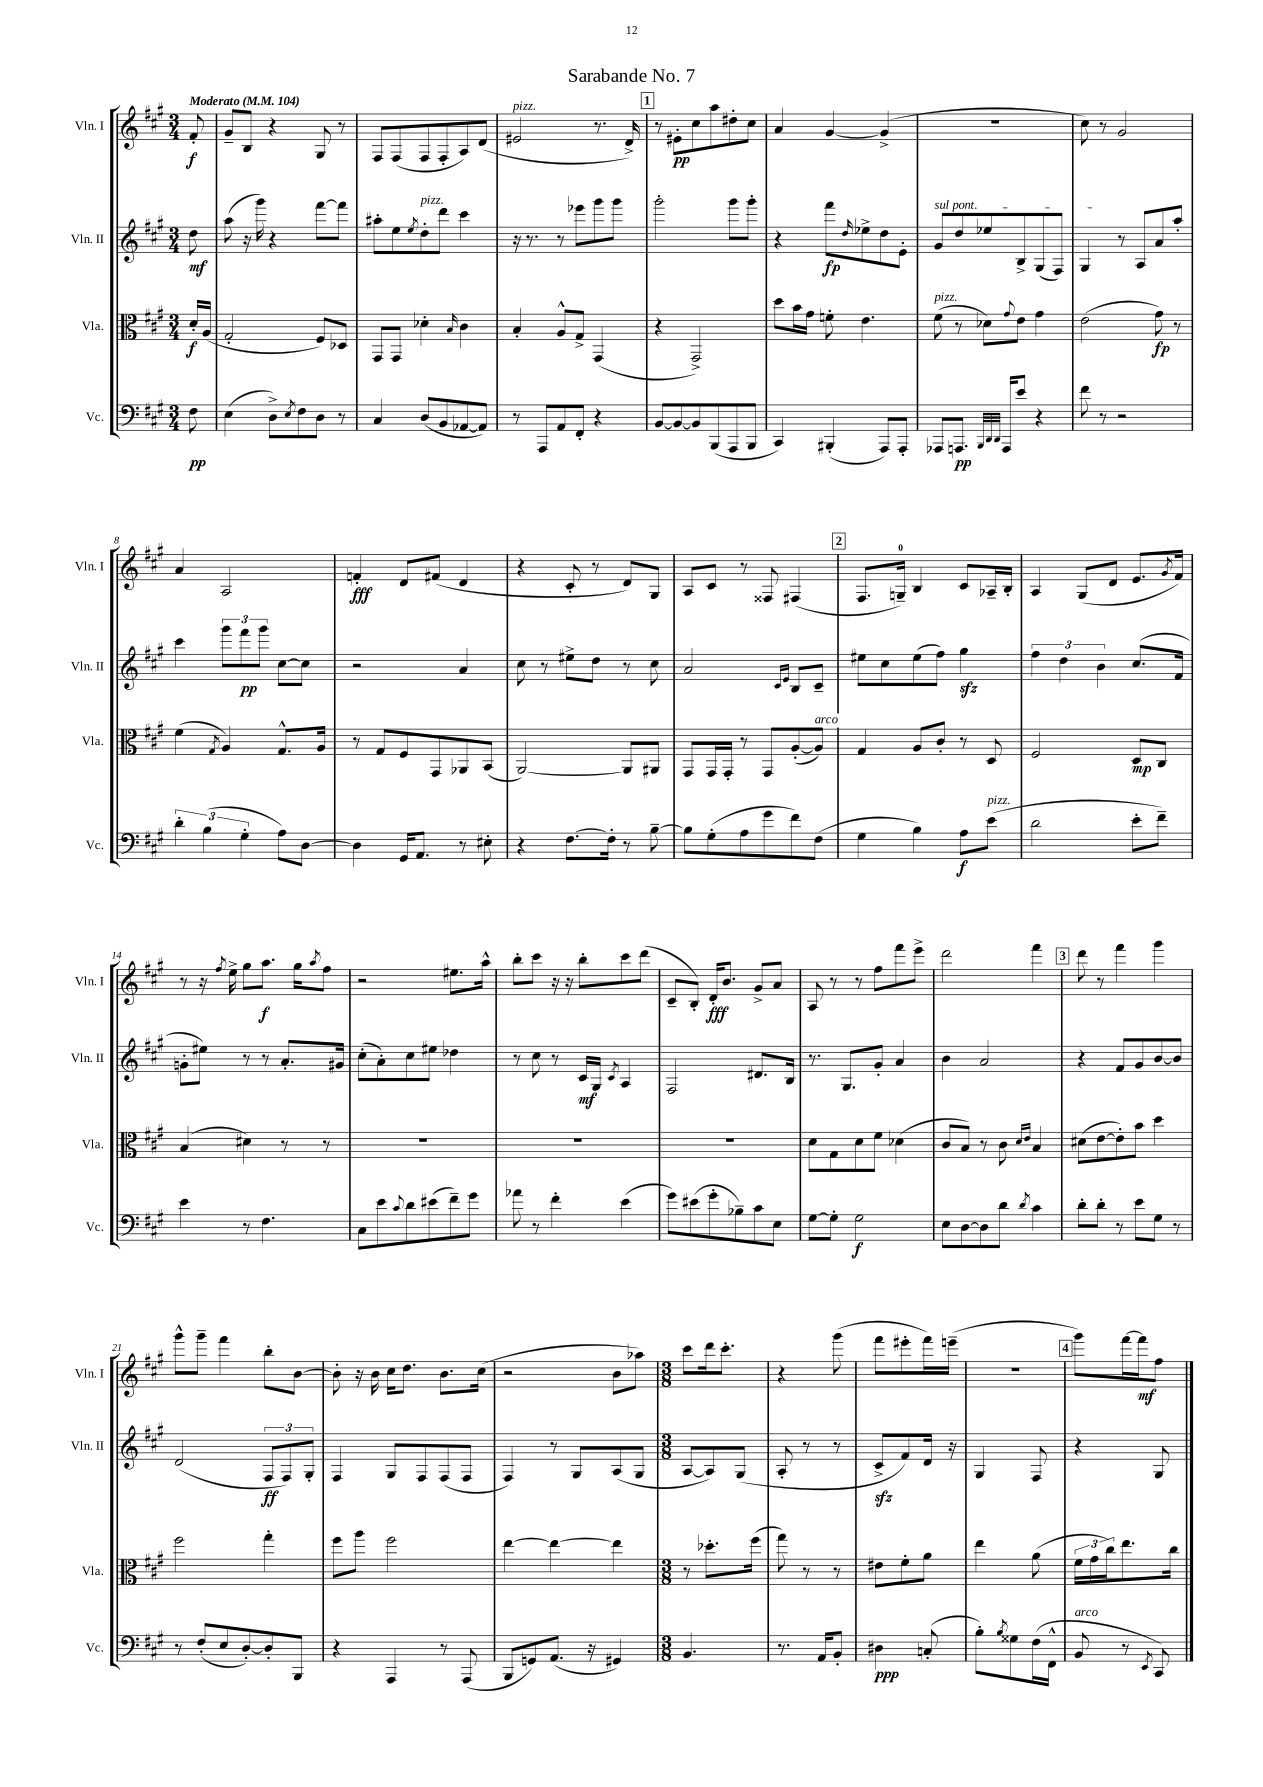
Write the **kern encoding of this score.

**kern	**dynam	**kern	**dynam	**kern	**dynam	**kern	**dynam
*part4	*part4	*part3	*part3	*part2	*part2	*part1	*part1
*staff4	*staff4	*staff3	*staff3	*staff2	*staff2	*staff1	*staff1
*I"Vc.	*	*I"Vla.	*	*I"Vln. II	*	*I"Vln. I	*
*I'Vc.	*	*I'Vla.	*	*I'Vln. II	*	*I'Vln. I	*
*clefF4	*	*clefC3	*	*clefG2	*	*clefG2	*
*k[f#c#g#]	*	*k[f#c#g#]	*	*k[f#c#g#]	*	*k[f#c#g#]	*
*M3/4	*	*M3/4	*	*M3/4	*	*M3/4	*
*MM104	*	*MM104	*	*MM104	*	*MM104	*
=	=	=	=	=	=	=	=
!	!	!	!	!	!	!LO:TX:a:B:t=Moderato	!
8F#\	pp	16d'/LL	f	8dd\	mf	8f#'/	f
.	.	(16A/JJ	.	.	.	.	.
=1	=1	=1	=1	=1	=1	=1	=1
(4E\	.	2G#'/	.	(8aa\	.	8g#~/L	.
.	.	.	.	16r	.	8B/J	.
.	.	.	.	16ggg#\)	.	.	.
8D^\L)	.	.	.	4r	.	4r	.
8qE/	.	.	.	.	.	.	.
8F#\	.	.	.	.	.	.	.
8D\J	.	8F#/L)	.	[8fff#\L	.	8G#/	.
8r	.	8D-X/J	.	8fff#\J]	.	8r	.
=2	=2	=2	=2	=2	=2	=2	=2
4C#/	.	8GG#/L	.	8aa#X'\L	.	8F#/L	.
.	.	8GG#/J	.	8ee\	.	(8F#/	.
.	.	.	.	8qee/	.	.	.
!	!	!	!	!LO:TX:a:i:t=pizz.	!	!	!
(8D/L	.	4d-X'\	.	8dd'\	.	8F#/	.
8BB/	.	.	.	8ddd\J	.	8F#'/	.
.	.	16qqB/	.	.	.	.	.
[8AA-X/	.	4c#\	.	4ccc#\	.	8A/)	.
8AA-/J])	.	.	.	.	.	(8d/J	.
=3	=3	=3	=3	=3	=3	=3	=3
!	!	!	!	!	!	!LO:TX:a:i:t=pizz.	!
8r	.	4B'/	.	16r	.	2e#X/	.
.	.	.	.	8.r	.	.	.
8AAA/L	.	.	.	.	.	.	.
8AA/	.	8A^^/L	.	8r	.	.	.
8FF#'/J	.	8G#^/J	.	8eee-X\L	.	.	.
4r	.	(4GG#/	.	8ggg#\	.	8.r	.
.	.	.	.	8ggg#\J	.	.	.
.	.	.	.	.	.	16d^/)	.
!!LO:REH:place=s1:t=1
=4	=4	=4	=4	=4	=4	=4	=4
[8BB/L	.	4r	.	2ggg#'\	.	8r	.
8BB/_	.	.	.	.	.	8e#X'\L	pp
8BB/]	.	2GG#^/)	.	.	.	8cc#\	.
(8BBB/	.	.	.	.	.	8aa\	.
8AAA/	.	.	.	8ggg#\L	.	8dd#X'\	.
8BBB/J	.	.	.	8ggg#'\J	.	8cc#\J	.
=5	=5	=5	=5	=5	=5	=5	=5
4CC#/)	.	8dd\L	.	4r	.	4a/	.
.	.	16b\L	.	.	.	.	.
.	.	16g#\JJ	.	.	.	.	.
(4BBB#X'/	.	8fn'\	.	8fff#\L	fp	[4g#/	.
.	.	.	.	16qqdd/	.	.	.
.	.	4.e\	.	8ee-X^\	.	.	.
8AAA/L)	.	.	.	8dd\	.	(4g#^/]	.
8AAA'/J	.	.	.	8e'\J	.	.	.
=6	=6	=6	=6	=6	=6	=6	=6
!	!	!	!	!LO:TX:a:i:t=sul pont.	!	!	!
!	!	!LO:TX:a:i:t=pizz.	!	!	!	!	!
8AAA-X/L	.	(8f#\	.	8g#/L	.	2.r	.
8.AAAn/J	pp	8r	.	8dd/	.	.	.
.	.	8d-X\L)	.	8ee-X/	.	.	.
32qqBBB/LLL	.	.	.	.	.	.	.
32qqDD/	.	.	.	.	.	.	.
32qqDD/JJJ	.	.	.	.	.	.	.
16AAA/KL	.	.	.	.	.	.	.
.	.	8qqg#/	.	.	.	.	.
8e/J	.	8e\J	.	8B^/	.	.	.
4r	.	4g#\	.	(8G#/	.	.	.
.	.	.	.	8F#/J)	.	.	.
=7	=7	=7	=7	=7	=7	=7	=7
8f#\	.	(2e\	.	4G#/	.	8cc#\)	.
8r	.	.	.	.	.	8r	.
2r	.	.	.	8r	.	2g#/	.
.	.	.	.	8A/L	.	.	.
.	.	8g#\)	fp	8a/	.	.	.
.	.	8r	.	8aa'/J	.	.	.
!!LO:LB:g=z
=8	=8	=8	=8	=8	=8	=8	=8
6d'\	.	(4f#\	.	4ccc#\	.	4a/	.
(6B\	.	.	.	.	.	.	.
.	.	8qG#/	.	.	.	.	.
.	.	4A/)	.	12ggg#\L	.	2A/	.
6G#'\	.	.	.	12fff#\	pp	.	.
.	.	.	.	12ggg#\J	.	.	.
8A\L)	.	8.G#^^/L	.	[8cc#\L	.	.	.
[8D\J	.	.	.	8cc#\J]	.	.	.
.	.	16A/Jk	.	.	.	.	.
=9	=9	=9	=9	=9	=9	=9	=9
4D\]	.	8r	.	2r	.	4fn'/	fff
.	.	8G#/L	.	.	.	.	.
16GG#/KL	.	8F#/	.	.	.	8d/L	.
8.AA/J	.	.	.	.	.	.	.
.	.	8GG#/	.	.	.	(8f#X/J	.
8r	.	8AA-X/	.	4a/	.	4d/	.
8E#X'\	.	(8BB/J	.	.	.	.	.
=10	=10	=10	=10	=10	=10	=10	=10
4r	.	[2AA/)	.	8cc#\	.	4r	.
.	.	.	.	8r	.	.	.
[8.F#\L	.	.	.	8ee#X^\L	.	8c#'/	.
.	.	.	.	8dd\J	.	8r	.
16F#'\Jk]	.	.	.	.	.	.	.
8r	.	8AA/L]	.	8r	.	8d/L)	.
[8B~\	.	8AA#X/J	.	8cc#\	.	8G#/J	.
=11	=11	=11	=11	=11	=11	=11	=11
8B\L]	.	8GG#/L	.	2a/	.	8A/L	.
(8G#'\	.	16GG#/L	.	.	.	8c#/J	.
.	.	16GG#'/JJ	.	.	.	.	.
8A\	.	8r	.	.	.	8r	.
8g#\	.	8GG#/L	.	.	.	8F##X/	.
.	.	.	.	16qqc#/LL	.	.	.
.	.	.	.	16qqe/JJ	.	.	.
8f#\)	.	([8A'/	.	8B/L	.	(4F#X/	.
!	!	!LO:TX:a:i:t=arco	!	!	!	!	!
(8F#\J	.	8A/J])	.	8c#~/J	.	.	.
!!LO:REH:place=s1:t=2
=12	=12	=12	=12	=12	=12	=12	=12
4G#\	.	4G#/	.	8ee#X\L	.	8.F#/L	.
.	.	.	.	8cc#\	.	.	.
.	.	.	.	.	.	16Gn~/Jk)	.
4B\)	.	8A/L	.	(8ee#\	.	4B/	.
.	.	8c#'/J	.	8ff#\J)	.	.	.
8A\L	f	8r	.	4gg#zz\	.	8c#/L	.
!LO:TX:a:i:t=pizz.	!	!	!	!	!	!	!
(8e\J	.	8D/	.	.	.	16A-X~/L	.
.	.	.	.	.	.	16B'/JJ	.
=13	=13	=13	=13	=13	=13	=13	=13
2d\	.	2F#/	.	6ff#\	.	4A/	.
.	.	.	.	6dd\	.	.	.
.	.	.	.	.	.	(8G#/L	.
.	.	.	.	6b\	.	.	.
.	.	.	.	.	.	8d/J	.
8e'\L	.	8D/L	mp	(8.cc#/L	.	8.e/L	.
8f#~\J)	.	8C#/J	.	.	.	.	.
.	.	.	.	.	.	8qg#/	.
.	.	.	.	16f#/Jk	.	16f#/Jk)	.
!!LO:LB:g=z
=14	=14	=14	=14	=14	=14	=14	=14
4e\	.	(4B/	.	8gn'\L	.	8r	.
.	.	.	.	8ee#X\J)	.	16r	.
.	.	.	.	.	.	8qff#/	.
.	.	.	.	.	.	16ee^\	.
8r	.	4d#X\)	.	8r	.	8gg#\L	.
4.F#\	.	.	.	8r	.	8.aa\J	f
.	.	8r	.	8.a'/L	.	.	.
.	.	.	.	.	.	16gg#\KL	.
.	.	.	.	.	.	8qaa/	.
.	.	8r	.	.	.	8ff#\J	.
.	.	.	.	16g#X/Jk	.	.	.
=15	=15	=15	=15	=15	=15	=15	=15
8C#\L	.	2.r	.	(8cc#'\L	.	2r	.
8e\	.	.	.	8a'\)	.	.	.
8qqc#/	.	.	.	.	.	.	.
8d\	.	.	.	8cc#\	.	.	.
(8e#X\	.	.	.	8ee#X\J	.	.	.
8f#~\)	.	.	.	4dd-X\	.	8.ee#X\L	.
8g#\J	.	.	.	.	.	.	.
.	.	.	.	.	.	16aa^^\Jk	.
=16	=16	=16	=16	=16	=16	=16	=16
8a-X\	.	2.r	.	8r	.	8bb'\L	.
8r	.	.	.	8cc#\	.	8ccc#\J	.
4f#'\	.	.	.	8r	.	16r	.
.	.	.	.	.	.	16r	.
.	.	.	.	16c#/LL	mf	8bb'\L	.
.	.	.	.	16G#/JJ	.	.	.
.	.	.	.	8qc#/	.	.	.
(4e\	.	.	.	4A/	.	8ccc#\	.
.	.	.	.	.	.	(8ddd\J	.
=17	=17	=17	=17	=17	=17	=17	=17
8g#\L)	.	2.r	.	2F#/	.	8c#~/L	.
(8e#X\	.	.	.	.	.	8B'/J)	.
8g#'\	.	.	.	.	.	16d'/KL	fff
.	.	.	.	.	.	8.b/J	.
8B-X~\)	.	.	.	.	.	.	.
8c#\	.	.	.	8.d#X/L	.	8g#^/L	.
8E\J	.	.	.	.	.	8a/J	.
.	.	.	.	16B/Jk	.	.	.
=18	=18	=18	=18	=18	=18	=18	=18
[8G#\L	.	8d\L	.	8.r	.	8A/	.
8G#'\J]	.	8G#\	.	.	.	8r	.
.	.	.	.	8.G#/L	.	.	.
2G#\	f	8d\	.	.	.	8r	.
.	.	8f#\J	.	8g#'/J	.	8ff#\L	.
.	.	(4d-X\	.	4a/	.	8fff#\	.
.	.	.	.	.	.	8eee^\J	.
=19	=19	=19	=19	=19	=19	=19	=19
8E\L	.	8c#/L	.	4b\	.	2ddd\	.
[8D\	.	8B/J)	.	.	.	.	.
8D\]	.	8r	.	2a/	.	.	.
8d\J	.	8c#\	.	.	.	.	.
.	.	16qqd/LL	.	.	.	.	.
8qd/	.	16qqe/JJ	.	.	.	.	.
4c#\	.	4B/	.	.	.	4fff#\	.
!!LO:REH:place=s1:t=3
=20	=20	=20	=20	=20	=20	=20	=20
8d'\L	.	(8d#X\L	.	4r	.	8ddd\	.
8d'\J	.	[8e\	.	.	.	8r	.
8r	.	8e'\])	.	8f#/L	.	4fff#\	.
8e\L	.	8b\J	.	8g#/	.	.	.
8G#\J	.	4dd\	.	[8b/	.	4ggg#\	.
8r	.	.	.	8b/J]	.	.	.
!!LO:LB:g=z
=21	=21	=21	=21	=21	=21	=21	=21
8r	.	2ff#\	.	(2d/	.	8ggg#^^\L	.
(8F#'/L	.	.	.	.	.	8ggg#~\J	.
8E/	.	.	.	.	.	4fff#\	.
[8D'/)	.	.	.	.	.	.	.
8D'/]	.	4gg#'\	.	12F#/L	ff	8bb'\L	.
.	.	.	.	12F#/)	.	.	.
8BBB/J	.	.	.	.	.	[8b\J	.
.	.	.	.	12G#'/J	.	.	.
=22	=22	=22	=22	=22	=22	=22	=22
4r	.	8ff#\L	.	4F#/	.	8b'\]	.
.	.	8aa\J	.	.	.	16r	.
.	.	.	.	.	.	16b\	.
4AAA/	.	2ff#\	.	8G#/L	.	16cc#\KL	.
.	.	.	.	.	.	8.dd\J	.
.	.	.	.	8F#/	.	.	.
8r	.	.	.	(8F#/	.	8.b\L	.
(8AAA/	.	.	.	8F#/J	.	.	.
.	.	.	.	.	.	(16cc#\Jk	.
=23	=23	=23	=23	=23	=23	=23	=23
8BBB/L	.	[4ee\	.	4F#/)	.	2r	.
8GGn/)	.	.	.	.	.	.	.
(8.AA/J	.	4ee\_	.	8r	.	.	.
.	.	.	.	8G#/L	.	.	.
16r	.	.	.	.	.	.	.
4GG#X/)	.	4ee\]	.	(8A/	.	8b\L	.
.	.	.	.	8G#/J	.	8aa-X\J)	.
=24	=24	=24	=24	=24	=24	=24	=24
*M3/8	*	*M3/8	*	*M3/8	*	*M3/8	*
4.BB/	.	8r	.	[8A/L	.	8ccc#\L	.
.	.	8.dd-X'\L	.	8A/])	.	16ddd\k	.
.	.	.	.	.	.	8.ccc#'\J	.
.	.	.	.	(8G#/J	.	.	.
.	.	(16ff#\Jk	.	.	.	.	.
=25	=25	=25	=25	=25	=25	=25	=25
8.r	.	8gg#\)	.	8A'/	.	4r	.
.	.	8r	.	8r	.	.	.
16AA/KL	.	.	.	.	.	.	.
8BB'/J	.	8r	.	8r	.	(8ggg#\	.
=26	=26	=26	=26	=26	=26	=26	=26
4D#X\	ppp	8e#X\L	.	8c#zz^/L	.	8fff#\L	.
.	.	8f#'\	.	8f#/)	.	8eee#X'\	.
(8Cn'/	.	8a\J	.	16d/Jk	.	16fff#\L)	.
.	.	.	.	16r	.	(16eeen~\JJ	.
=27	=27	=27	=27	=27	=27	=27	=27
8B'\L)	.	4ee\	.	4G#/	.	4.r	.
8qB/	.	.	.	.	.	.	.
8G##X\	.	.	.	.	.	.	.
(16F#\L	.	(8a\	.	8F#/	.	.	.
16FF#^^\JJ	.	.	.	.	.	.	.
!!LO:REH:place=s1:t=4
=28	=28	=28	=28	=28	=28	=28	=28
!LO:TX:a:i:t=arco	!	!	!	!	!	!	!
8BB/	.	24f#\LL	.	4r	.	8ggg#\L)	.
.	.	24g#\	.	.	.	.	.
.	.	24cc#\J)	.	.	.	.	.
8r	.	8.ee\	.	.	.	[16fff#\L	.
.	.	.	.	.	.	16fff#\J]	mf
8qEE/	.	.	.	.	.	.	.
8CC#/)	.	.	.	8G#/	.	8ff#\J	.
.	.	16cc#\Jk	.	.	.	.	.
==	==	==	==	==	==	==	==
*-	*-	*-	*-	*-	*-	*-	*-
